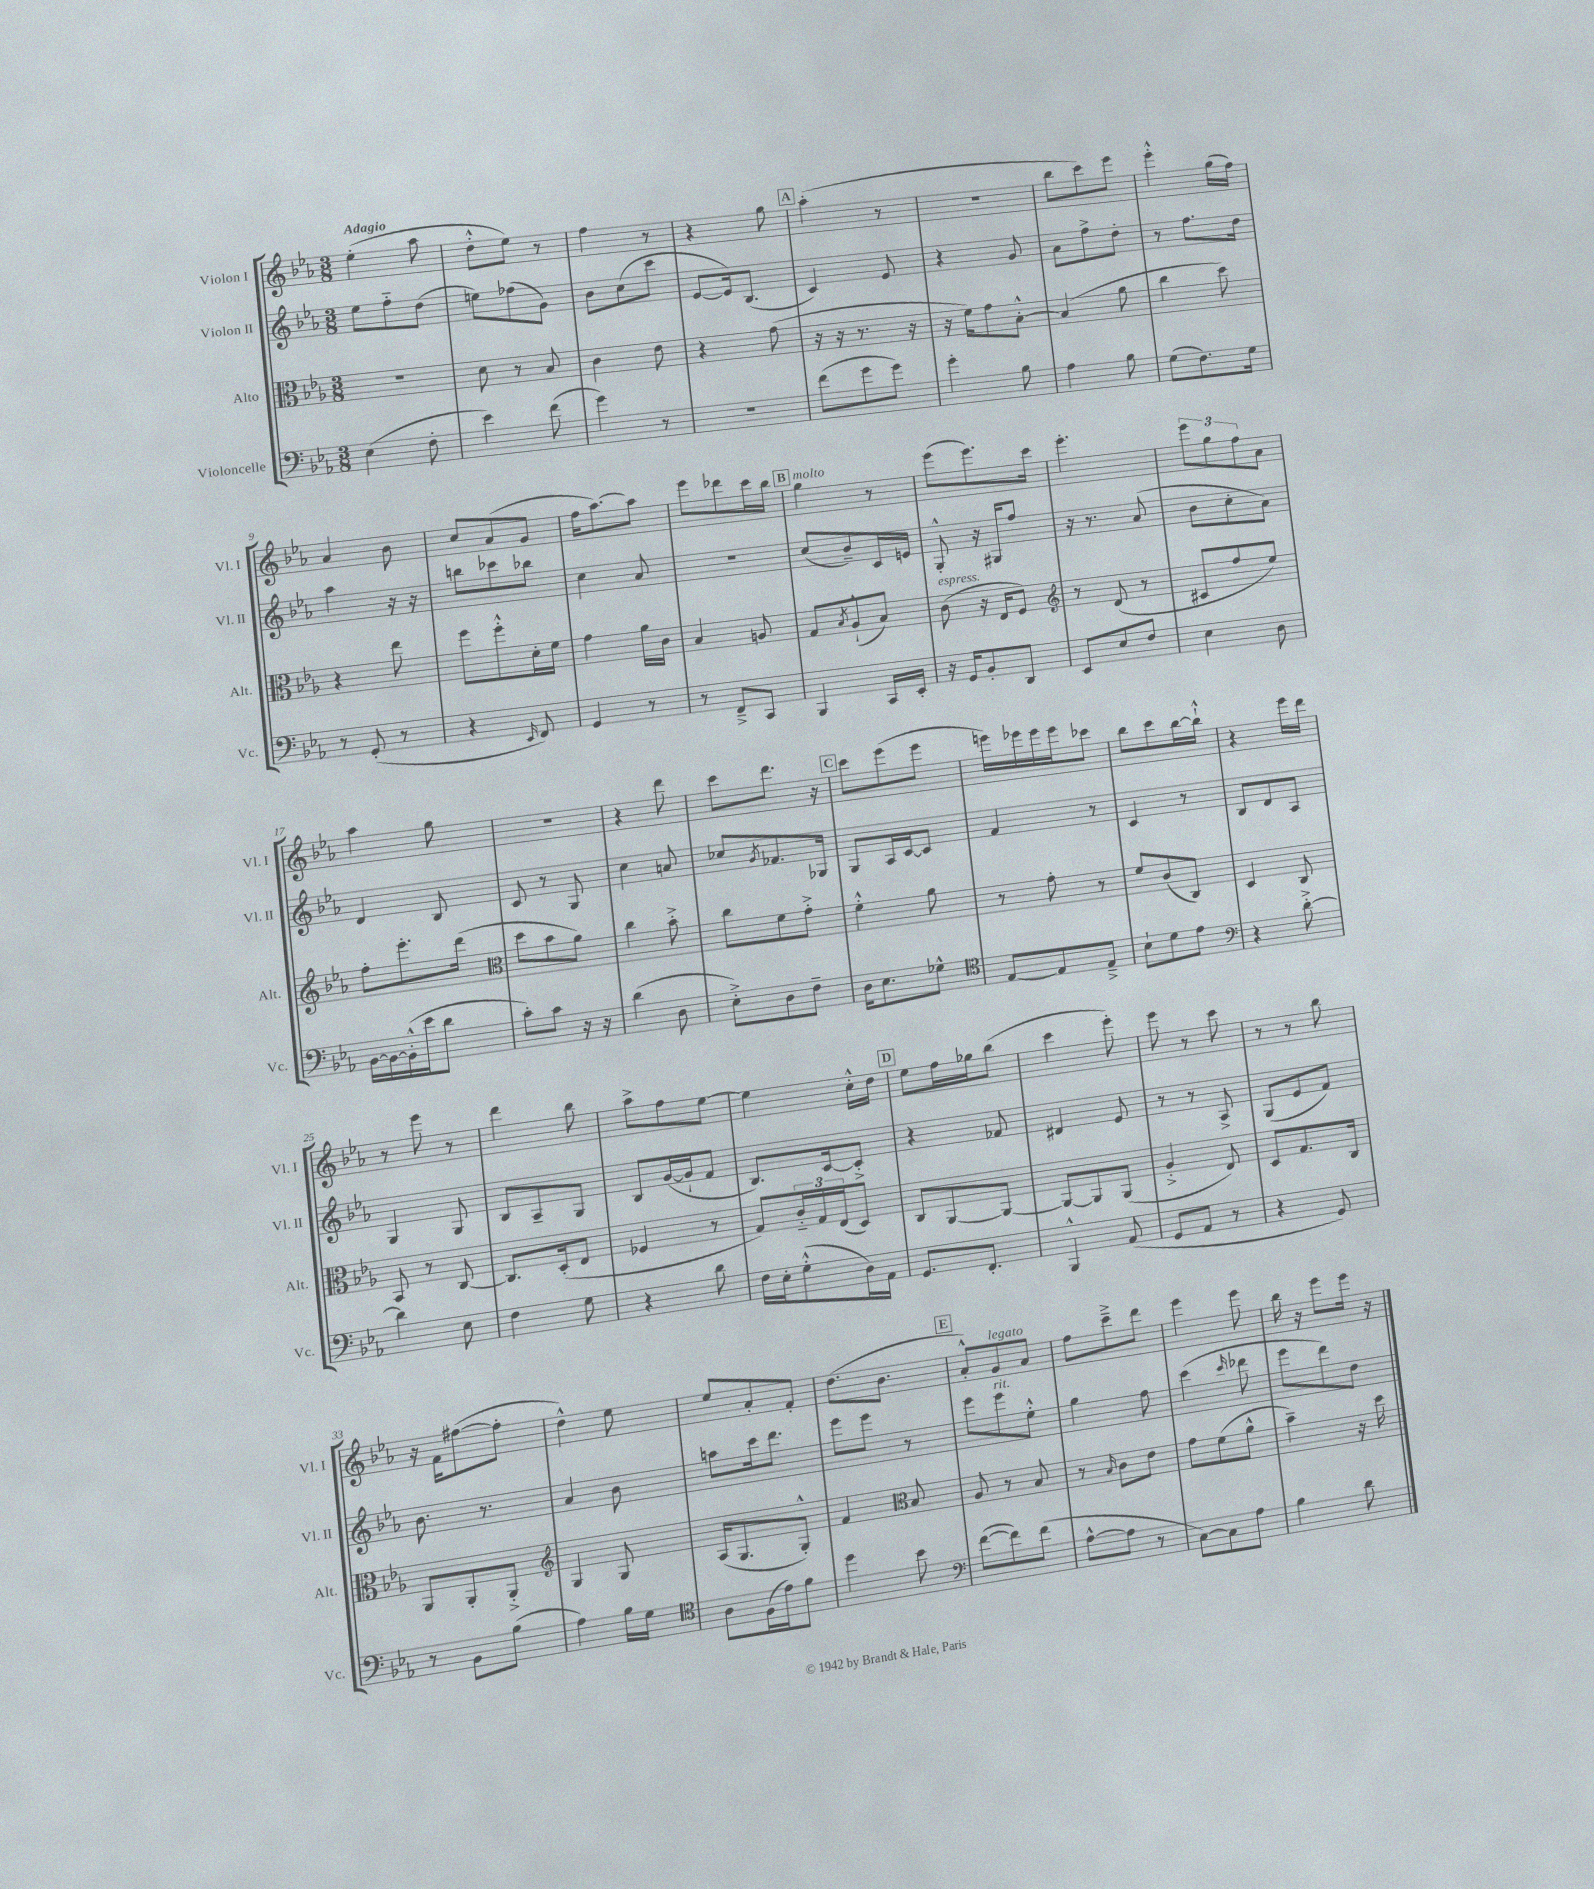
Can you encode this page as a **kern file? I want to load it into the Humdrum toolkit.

**kern	**kern	**kern	**kern
*part4	*part3	*part2	*part1
*staff4	*staff3	*staff2	*staff1
*I"Violoncelle	*I"Alto	*I"Violon II	*I"Violon I
*I'Vc.	*I'Alt.	*I'Vl. II	*I'Vl. I
*clefF4	*clefC3	*clefG2	*clefG2
*k[b-e-a-]	*k[b-e-a-]	*k[b-e-a-]	*k[b-e-a-]
*M3/8	*M3/8	*M3/8	*M3/8
=1	=1	=1	=1
!	!	!	!LO:TX:a:B:t=Adagio
(4E-\	4.r	8ee-\L	(4ee-'\
.	.	8ff\	.
8F'\	.	(8dd\J	8aa-\
=2	=2	=2	=2
4e-\)	8d\	8een\L)	8dd'^^\L
.	8r	(8ff-X\	8ee-\J)
(8f\	8B-/	8g\J)	8r
=3	=3	=3	=3
4g\)	4c\	8b-\L	4ff\
.	.	(8cc\	.
8r	8e-\	8ccc\J	8r
=4	=4	=4	=4
4.r	4r	[8e-/L	4r
.	.	16e-/k])	.
.	.	(8.B-/J	.
.	(8g\	.	8gg\
!!LO:REH:place=s1:t=A
=5	=5	=5	=5
(8f\L	16r	4c/)	(4aa-'\
.	16r	.	.
8g\	8.r	.	.
8g\J)	.	8e-/	8r
.	16r	.	.
=6	=6	=6	=6
4g'\	16r	4r	4.r
.	16f\KL)	.	.
.	8g\	.	.
8B-\	[8B-'^^\J	8g/	.
=7	=7	=7	=7
4A-\	(4B-/]	8a-\L	8bb-\L
.	.	8ff^\	8ccc\)
8B-\	8a-\	8dd'\J	8eee-\J
=8	=8	=8	=8
(8G\L	4cc\	8r	4eee-'^^\
8.F\)	.	8.ff\L	.
.	8dd\)	.	(16gg\LL
16G\Jk	.	16dd\Jk	16ff\JJ)
!!LO:LB:g=z
=9	=9	=9	=9
8r	4r	4aa-\	4a-/
(8GG'/	.	.	.
8r	8ee-\	16r	8b-\
.	.	16r	.
=10	=10	=10	=10
4r	8ff\L	8bbn\L	8cc/L
.	8ff'^^\	8ccc-X\	(8a-/
16qqEE-/	.	.	.
8FF/)	16d'\L	8bb-X\J	8g/J
.	16f\JJ	.	.
=11	=11	=11	=11
4GG/	4g\	4cc\	16ff\KL
.	.	.	[8.aa-\)
8r	16a-\LL	8a-/	8aa-\J]
.	16c\JJ	.	.
=12	=12	=12	=12
8r	4B-/	4.r	8eee-\L
8FF~^/L	.	.	8ddd-X\
8CC/J	8An/	.	16ccc\L
.	.	.	16bb-\JJ
!!LO:REH:place=s1:t=B
=13	=13	=13	=13
!	!	!	!LO:TX:a:i:t=molto
4BBB-/	8G/L	(8cc/L	4gg\
.	8qB-/	.	.
.	(8A-`^^/	8b-~/)	.
16CC/LL	8B-/J)	16c/L	8r
16EE-'/JJ	.	16en/JJ	.
=14	=14	=14	=14
!	!LO:TX:a:i:t=espress.	!	!
16r	(8c\	8G'^^/	(8eee-\L
16GG/KL	.	.	.
8BB-'/	16r	16r	8.eee-\)
.	16E-/KL	16G#X/KL	.
8DD/J	8F/J)	8ff/J	.
.	.	.	16ccc\Jk
=15	=15	=15	=15
*	*clefG2	*	*
8EE-/L	8r	16r	4.eee-'\
.	.	8.r	.
8E-/	(8d/	.	.
8F/J	8r	(8a-/	.
=16	=16	=16	=16
4E-\	8c#X/L	8b-\L	12eee-\L
.	.	.	12gg\
.	8ff/	8cc'\	.
.	.	.	12ff\
8D\	8ee-/J)	8a-\J)	8a-\J
!!LO:LB:g=z
=17	=17	=17	=17
[16BB-\LL	8ff'\L	4d/	4aa-\
16BB-\_	.	.	.
(16BB-'^^\]	8.eee-'\	.	.
16e-\J	.	.	.
8d\J	.	8B-/	8gg\
.	(16ddd\Jk	.	.
=18	=18	=18	=18
*	*clefC3	*	*
8c'\L)	8dd\L	8c/	4.r
8c\J	8b-\	8r	.
16r	8a-\J)	8G/	.
16r	.	.	.
=19	=19	=19	=19
(4d\	4cc\	4cc\	4r
8D\	8b-'^\	8an/	8ddd\
=20	=20	=20	=20
8E-'^\L)	8cc\L	8cc-X/L	8ccc\L
.	.	8qg/	.
8D\	8f\	8.f-X/	8.ddd\J
8F~\J	8g'^\J	.	.
.	.	16G-X/Jk	16r
!!LO:REH:place=s1:t=C
=21	=21	=21	=21
16D\KL	4f'^^\	8G/L	8ccc\L
8.E-\	.	.	.
.	.	16A-/L	(8eee-\
.	.	[16c/J	.
8G-X^^\J	8a-\	8c/J]	8eee-\J
=22	=22	=22	=22
*clefC4	*	*	*
[8E-/L	8r	4f/	16eeen\LL)
.	.	.	16eee-X\
8E-/]	8g'\	.	16eee-\
.	.	.	16eee-\J
8E-~^/J	8r	8r	8ccc-X\J
=23	=23	=23	=23
8B-`\L	8f/L	4c/	8bb-\L
8d\	(8c/	.	8ccc\
8e-\J	8C/J)	8r	[16bb-\L
.	.	.	16bb-`^^\JJ]
=24	=24	=24	=24
*clefF4	*	*	*
4r	4D/	8B-/L	4r
.	.	8d/	.
[8d'^\	8C/	8A-/J	16eee-\LL
.	.	.	16ddd\JJ
!!LO:LB:g=z
=25	=25	=25	=25
4d\]	8BB-/	4G/	8r
.	8r	.	8eee-\
8E-\	[8C/	8G/	8r
=26	=26	=26	=26
4F\	8.C/L]	8B-/L	4ddd\
.	.	8A-~/	.
.	(16D'/k	.	.
8G\	8E-/J	8G/J	8bb-\
=27	=27	=27	=27
4r	4F-X/	8B-/L	8aa-^\L
.	.	([16g/L	8ff\
.	.	16g`/J]	.
8d\	8r	8f/J	[8ee-\J
=28	=28	=28	=28
16F\LL	8G/L)	8.B-/L)	4ee-\]
16E-'\J	.	.	.
(8G'^^\	24c/L	.	.
.	24G/	.	.
.	.	[16c/k	.
.	(24E-/J	.	.
16D\L)	8D/J)	8c'^/J]	16cc'^^\LL
16AA-\JJ	.	.	16dd\JJ
!!LO:REH:place=s1:t=D
=29	=29	=29	=29
8.GG/L	8C/L	4r	8ee-\L
.	[8AA-/	.	16ff\L
8.FF'/J	.	.	16gg-X\J
.	8AA-/J_	8f-X/	(8bb-\J
=30	=30	=30	=30
4BBB-^^/	8AA-/L_	4d#X/	4ccc\
.	8AA-/]	.	.
(8AA-/	(8AA-/J	8e-/	8eee-'\)
=31	=31	=31	=31
8GG/L	4A-'^/	8r	8eee-\
8AA-/J	.	8r	8r
8r	8E-/)	8A-^/	8ccc\
=32	=32	=32	=32
4r	8D/L	(8G/L	8r
.	8.G/	8e-/	8r
8GG/)	.	8f/J)	8bb-\
.	16C/Jk	.	.
!!LO:LB:g=z
=33	=33	=33	=33
8r	8AA-/L	8.b-\	16r
.	.	.	16f\KL
8BB-\L	8AA-'/	.	([8ff#X\
.	.	8.r	.
(8B-\J	8AA-'^/J	.	8ff#'\J]
=34	=34	=34	=34
*	*clefG2	*	*
4A-\)	4G/	4a-/	4dd^^\)
16B-\LL	8G/	8b-\	8ee-\
16G\JJ	.	.	.
=35	=35	=35	=35
*clefC4	*	*	*
8A-\L	(16A-/KL	8aan\L	8ee-/L
.	8.G/	.	.
(16F\L	.	16ccc\k	8a-'/
16e-\J)	.	8.ddd\J	.
8f\J	8G'^^/J)	.	8f'/J
=36	=36	=36	=36
4dd\	4f/	8eee-\L	(8.dd\L
.	.	8eee-\J	.
.	.	.	8.b-\J
*	*clefC3	*	*
8b-\	8B-/	8r	.
!!LO:REH:place=s1:t=E
=37	=37	=37	=37
*clefF4	*	*	*
([8f\L	8A-/	8eee-\L	8a-'^^/L)
!	!	!	!LO:TX:a:i:t=legato
!	!	!LO:TX:a:i:t=rit.	!
8f\])	8r	8eee-\	8g/
(8f\J	8B-/	8ee-'^^\J	8a-/J
=38	=38	=38	=38
[8A-^^\L	8r	4gg\	8ff\L
.	16qqB-/	.	.
8A-\J]	8c\L	.	8ccc~^\
8r	8e-\J	8ff\	8ddd\J
=39	=39	=39	=39
[8C\L)	8g\L	(4ccc\	4eee-\
8C\]	(8f\	.	.
.	.	16qqccc/	.
8A-\J	8a-^^\J	8ddd-X\	8eee-\
=40	=40	=40	=40
4B-\	4b-~\)	8eee-\L	16bb-\
.	.	.	16r
.	.	8ddd\)	8eee-\L
8d\	16r	8dd\J	16eee-\Jk
.	16dd\	.	16r
==	==	==	==
*-	*-	*-	*-
